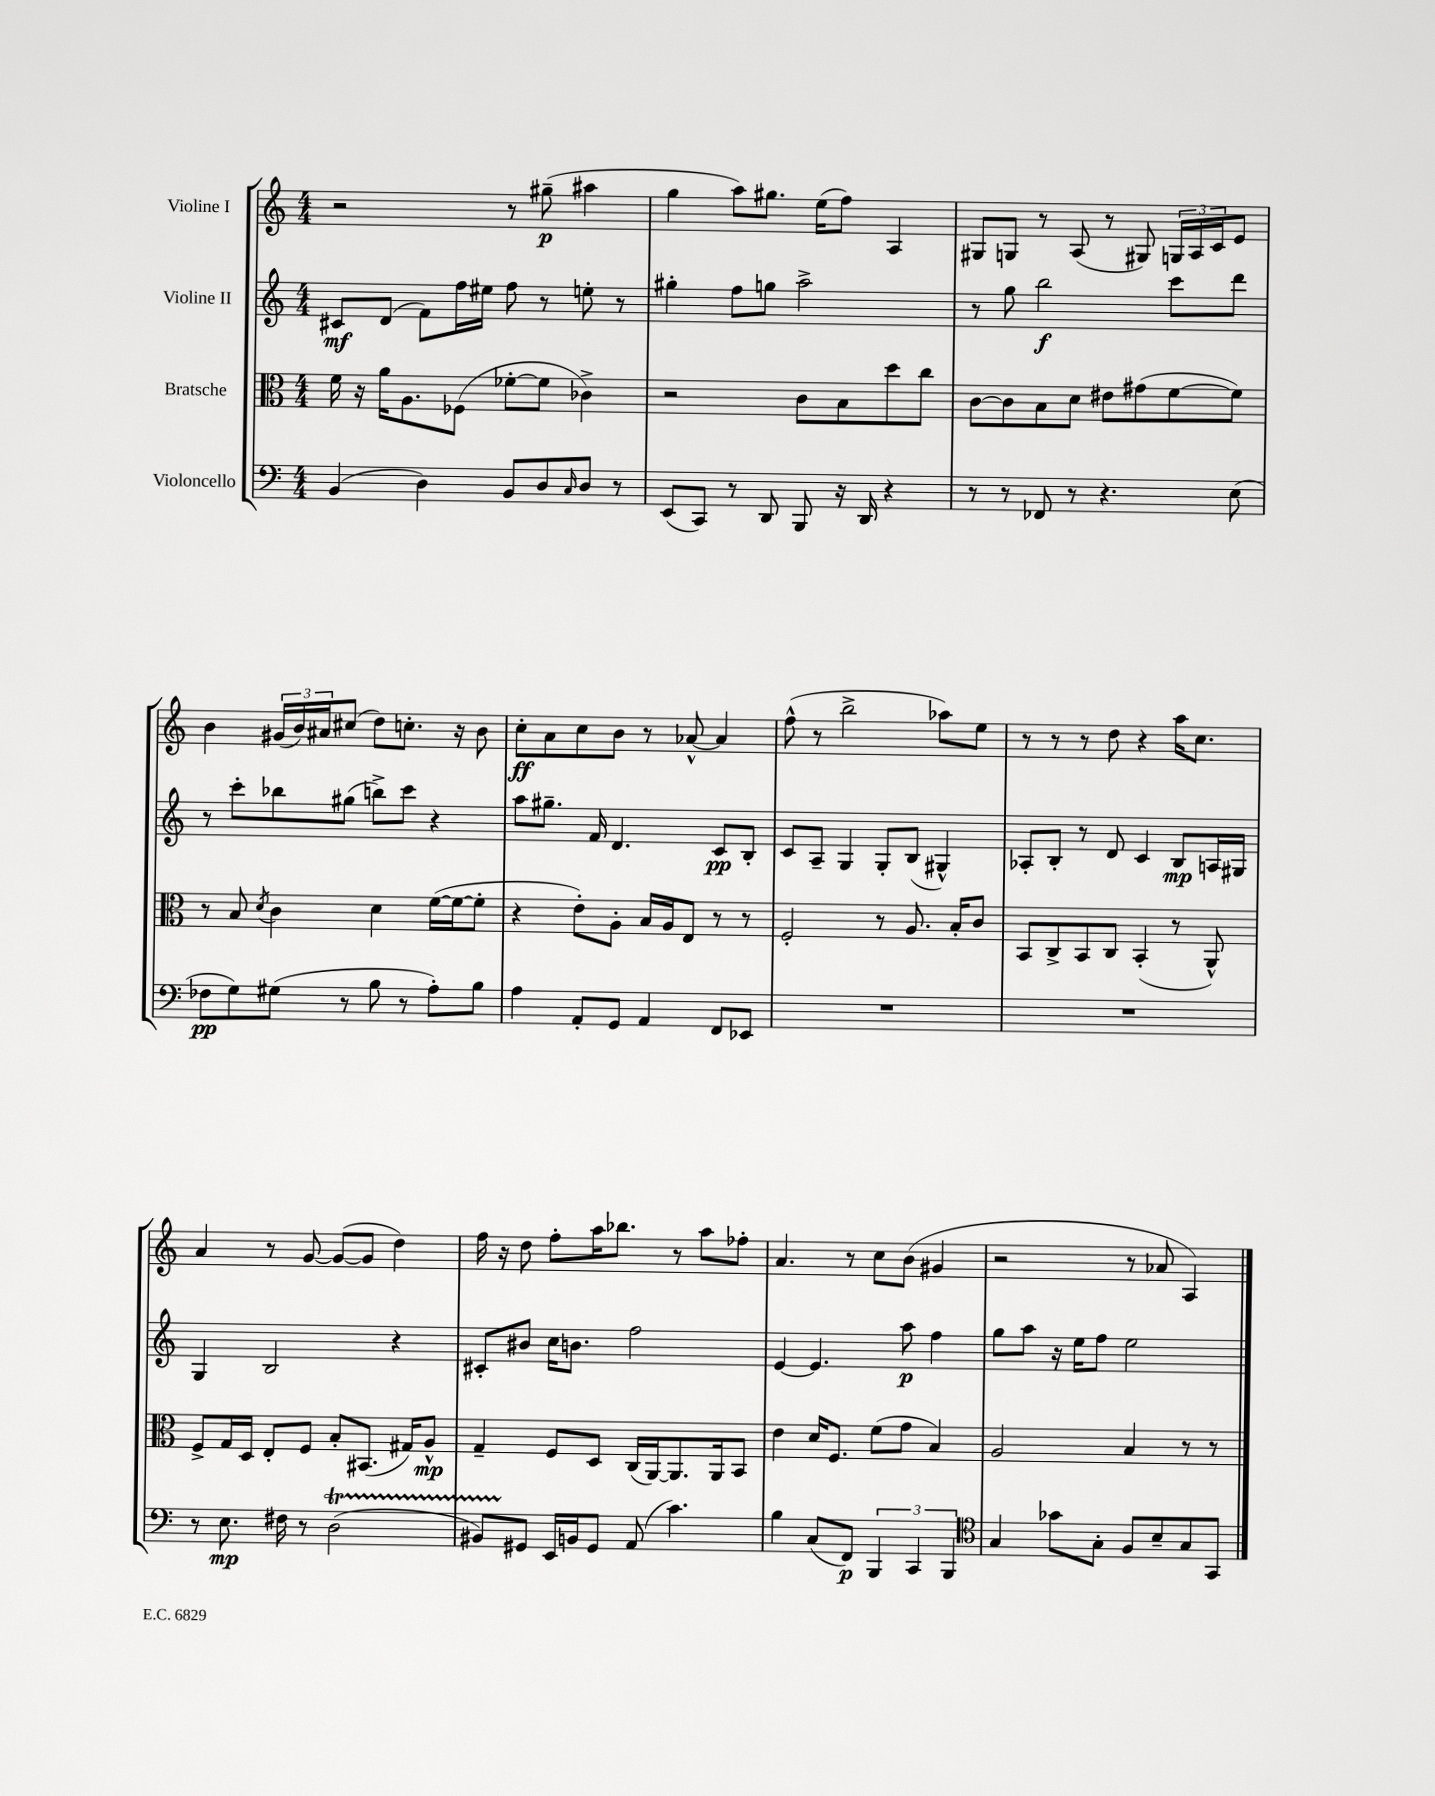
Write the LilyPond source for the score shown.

<<
\new StaffGroup <<
\new Staff = "s0" \with { instrumentName = "Violine I" } {
    \clef treble \key c \major \numericTimeSignature \time 4/4
    r2 r8 gis''8--\p( ais''4 |
    g''4 a''8) gis''8. e''16( f''8) a4 |
    gis8 g8 r8 a8( r8 gis8) \tuplet 3/2 { g16 a16 c'16 } e'8 |
    b'4 \tuplet 3/2 { gis'16( b'16) ais'16 } cis''8( d''8) c''8.-. r16 b'8 |
    c''8-.\ff a'8 c''8 b'8 r8 aes'8~-^ aes'4 |
    f''8-^( r8 b''2-> aes''8) e''8 |
    r8 r8 r8 d''8 r4 a''16 c''8. |
    a'4 r8 g'8~ g'8~( g'8 d''4) |
    f''16 r16 d''8 f''8-. a''16 bes''8. r8 a''8 fes''8-. |
    a'4. r8 c''8 b'8( gis'4 |
    r2 r8 aes'8 a4) \bar "|." |
}
\new Staff = "s1" \with { instrumentName = "Violine II" } {
    \clef treble \key c \major \numericTimeSignature \time 4/4
    cis'8\mf d'8( f'8) f''16 eis''16 f''8 r8 e''8-. r8 |
    gis''4-. f''8 g''8 a''2-> |
    r8 g''8 b''2\f c'''8 d'''8 |
    r8 c'''8-. bes''8 gis''8( b''8->) c'''8 r4 |
    a''8 gis''8.-- f'16 d'4. c'8\pp b8-. |
    c'8 a8-- g4 g8-. b8( gis4-^) |
    aes8-. b8-. r8 d'8 c'4 b8\mp a16 gis16 |
    g4 b2 r4 |
    cis'8-. bis'8 c''16 b'8. f''2 |
    e'4~ e'4. a''8\p f''4 |
    g''8 a''8 r16 e''16 f''8 e''2 \bar "|." |
}
\new Staff = "s2" \with { instrumentName = "Bratsche" } {
    \clef alto \key c \major \numericTimeSignature \time 4/4
    f'16 r16 a'16 a8. fes8( fes'8~-. fes'8 ces'4->) |
    r2 c'8 b8 d''8 c''8 |
    c'8~ c'8 b8 d'8 eis'8 gis'8( f'8~ f'8) |
    r8 b8 \acciaccatura { d'8 } c'4 d'4 f'16~( f'16~ f'8-. |
    r4 e'8-.) a8-. b16 a16 e8 r8 r8 |
    f2-. r8 a8. b16-. c'8 |
    b,8 c8-> b,8 c8 b,4-.( r8 a,8-^) |
    f8-> g16 d16 e8-. f8 b8-. bis,8.( gis16) a8-^\mp |
    g4-- f8 d8 c16( a,16~) a,8. a,16 b,8 |
    e'4 d'16 f8. f'8( g'8 b4) |
    a2 b4 r8 r8 \bar "|." |
}
\new Staff = "s3" \with { instrumentName = "Violoncello" } {
    \clef bass \key c \major \numericTimeSignature \time 4/4
    b,4( d4) b,8 d8 \grace { c16 } d8 r8 |
    e,8( c,8) r8 d,8 b,,8 r16 d,16 r4 |
    r8 r8 fes,8 r8 r4. e8( |
    fes8\pp g8) gis8( r8 b8 r8 a8-.) b8 |
    a4 a,8-. g,8 a,4 f,8 ees,8 |
    R1 |
    R1 |
    r8 e8.\mp fis16 r8 d2\startTrillSpan( |
    bis,8) gis,8\stopTrillSpan e,16 b,16 gis,8 a,8( c'4.) |
    b4 c8( f,8\p) \tuplet 3/2 { b,,4 c,4 b,,4 } |
    \clef tenor g4 ges'8 g8-. f8 b8-- g8 g,8 \bar "|." |
}
>>
>>
\layout { \context { \Score \remove "Bar_number_engraver" } }
